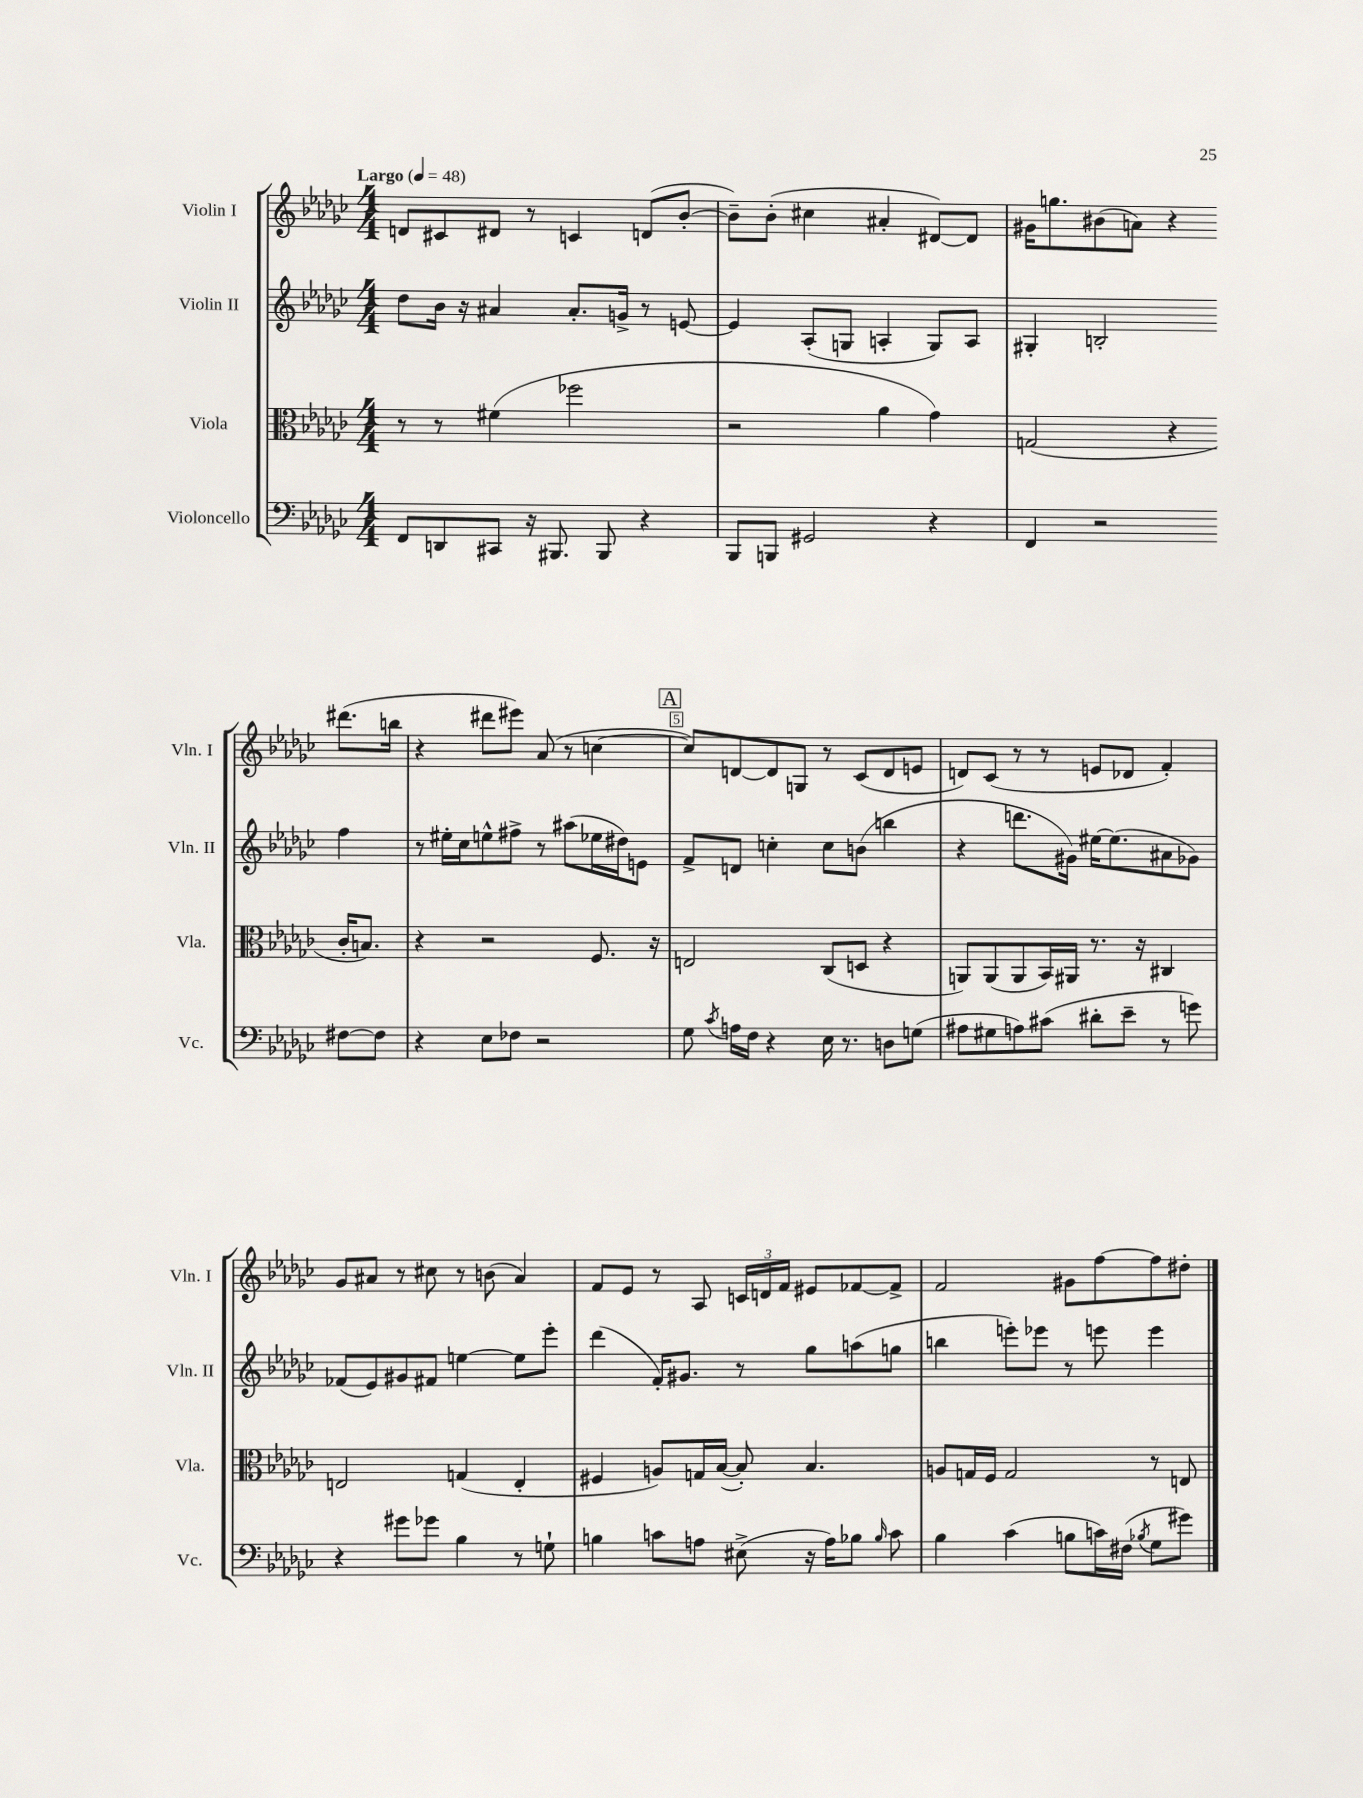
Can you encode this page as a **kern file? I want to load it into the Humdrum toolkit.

**kern	**kern	**kern	**kern
*staff4	*staff3	*staff2	*staff1
*clefF4	*clefC3	*clefG2	*clefG2
*k[b-e-a-d-g-c-]	*k[b-e-a-d-g-c-]	*k[b-e-a-d-g-c-]	*k[b-e-a-d-g-c-]
*M4/4	*M4/4	*M4/4	*M4/4
*MM48	*MM48	*MM48	*MM48
8FF/L	8r	8dd-\L	8d/L
8DD/	8r	16b-\Jk	8c#/
.	.	16r	.
8CC#/J	(4f#\	4a#/	8d#/J
16r	.	.	8r
8.BBB#/	.	.	.
.	2ff-\	8.a#'/L	4c/
8BBB#/	.	.	.
.	.	16g^/Jk	.
4r	.	8r	(8d/L
.	.	[8e/	[8b-'/J
=	=	=	=
8BBB-/L	2r	4e/]	8b-~\]L)
8BBB/J	.	.	(8b-'\J
2GG#/	.	(8A-'/L	4cc#\
.	.	8G/J	.
.	4a-\	4A'/	4a#'/
4r	4g-\)	8G/L)	[8d#/L)
.	.	8A/J	8d#/]J
=	=	=	=
4FF/	(2G/	4G#'/	16g#\LK
.	.	.	8.gg\
2r	.	2B'/	(8b#\
.	.	.	8a\J)
.	4r	.	4r
[8F#\L	16c-'/LK	4ff\	(8.ddd#\L
.	8.B/J)	.	.
8F#\]J	.	.	.
.	.	.	16bb\Jk
=	=	=	=
4r	4r	8r	4r
.	.	16ee#'\LL	.
.	.	16cc-\J	.
8E-\L	2r	8ee^^\	8ddd#\L
8F-\J	.	8ff#^\J	8eee#\J)
2r	.	8r	(8a-/
.	.	(8aa#\L	8r
.	8.F/	16ee-\L	[4cc\
.	.	16dd#\J)	.
.	.	8e\J	.
.	16r	.	.
=	=	=	=
8G-\	2E/	8f^/L	8cc/]L)
8qc-/	.	.	.
16A\LL	.	8d/J	[8d/
16F\JJ	.	.	.
4r	.	4cc'\	8d/]
.	.	.	8G/J
16E-\	(8C-/L	8cc\L	8r
8.r	.	.	.
.	8D/J	(8b\J	(8c-/L
8D\L	4r	4bb\	8d/
(8G\J	.	.	8e/J
=	=	=	=
8A#\L	8AA/L)	4r	8d/L)
8G#\	(8AA/	.	(8c-/J
8A\)	8AA/	8.ddd\L	8r
(8c#\J	16BB-/L)	.	8r
.	16AA#/JJ	16g#\Jk)	.
8d#'\L	8.r	[16ee#\LK	8e/L
.	.	(8.ee#\]	.
8e-~\J	.	.	8d-/J
.	16r	.	.
8r	4C#/	8a#\	4f'/)
8g\)	.	8g-\J)	.
=	=	=	=
4r	2E/	(8f-/L	8g-/L
.	.	8e-/)	8a#/J
8g#\L	.	8g#/	8r
8g-\J	.	8f#/J	8cc#\
4B-\	(4G/	[4ee\	8r
.	.	.	(8b\
8r	4E'/	8ee\]L	4a#/)
8G`\	.	8eee-'\J	.
=	=	=	=
4B\	4F#/	(4ddd-\	8f/L
.	.	.	8e-/J
8c\L	8A/L)	16f'/LK)	8r
.	.	8.g#/J	.
8A\J	16G/L	.	8A-/
.	([16B-/JJ	.	.
(8E#^\	8B-'/])	8r	24c/LL
.	.	.	24d/
.	.	.	24f/JJ
16r	4.B-/	8gg-\L	8e#/L
16A\LK)	.	.	.
8B-\J	.	(8aa\	[8f-/
16qqB-/	.	.	.
8c\	.	8gg\J	8f-^/]J
=	=	=	=
4B-\	8A/L	4bb\	2f/
.	16G/L	.	.
.	16F/JJ	.	.
(4c-\	2G/	8eee'\L)	.
.	.	8eee-\J	.
8B\L	.	8r	8g#\L
16c\L)	.	8eee\	[8ff\
(16F#\JJ	.	.	.
8qB-/	.	.	.
8G-\L	8r	4eee\	8ff\]
8g#\J)	8E/	.	8dd#'\J
==	==	==	==
*-	*-	*-	*-
